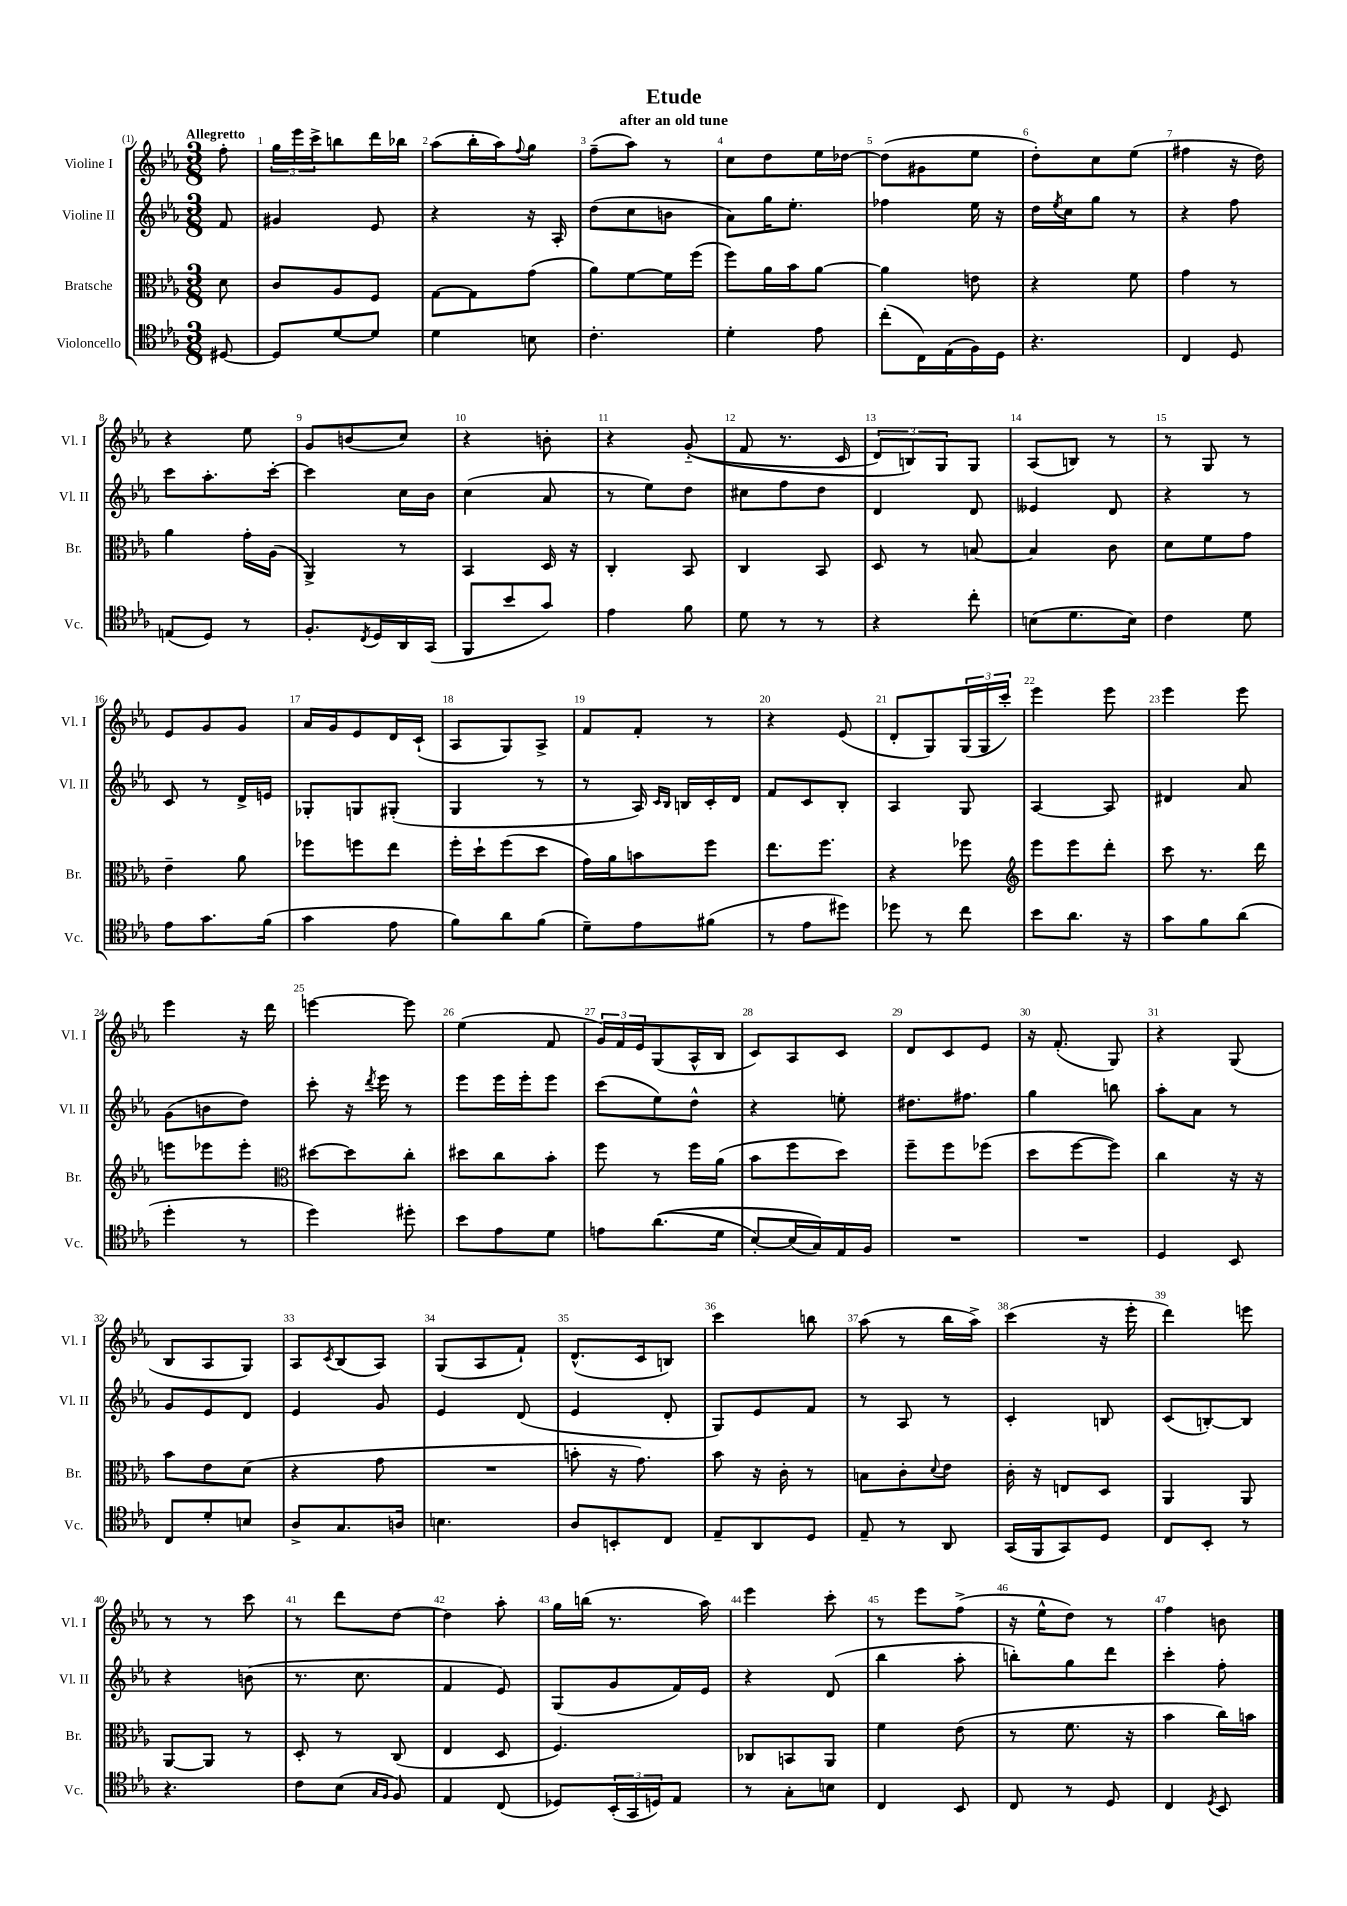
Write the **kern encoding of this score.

**kern	**kern	**kern	**kern
*part4	*part3	*part2	*part1
*staff4	*staff3	*staff2	*staff1
*I"Violoncello	*I"Bratsche	*I"Violine II	*I"Violine I
*I'Vc.	*I'Br.	*I'Vl. II	*I'Vl. I
*clefC4	*clefC3	*clefG2	*clefG2
*k[b-e-a-]	*k[b-e-a-]	*k[b-e-a-]	*k[b-e-a-]
*M3/8	*M3/8	*M3/8	*M3/8
=	=	=	=
!	!	!	!LO:TX:a:B:t=Allegretto
[8D#X/	8d\	8f/	8ff'\
=1	=1	=1	=1
8D#/L]	8c/L	4g#X/	24gg\LL
.	.	.	24eee-\
.	.	.	24ccc^\J
[8d/	8A-/	.	8bbn\
8d/J]	8F/J	8e-/	16ddd\L
.	.	.	16bb-X\JJ
=2	=2	=2	=2
4d\	[8G\L	4r	(8aa-\L
.	8G\]	.	16bb-'\L
.	.	.	16aa-\J)
.	.	.	8qqff/
8Bn\	(8g\J	16r	8gg\J
.	.	16A-'/	.
=3	=3	=3	=3
4.c'\	8a-\L)	(8dd\L	(8ff~\L
.	[8f\	8cc\	8aa-\J)
.	16f\L]	8bn\J	8r
.	(16ff\JJ	.	.
=4	=4	=4	=4
4d'\	8ff\L)	8a-\L)	8cc\L
.	16a-\L	16gg\K	8dd\
.	16b-\J	8.ee-'\J	.
8e-\	[8a-\J	.	16ee-\L
.	.	.	[16dd-X\JJ
=5	=5	=5	=5
(8cc'\L	4a-\]	4ff-X\	(8dd-\L]
16C\L)	.	.	8g#X\
(16E-\	.	.	.
16F\)	8en\	16ee-\	8ee-\J
16D\JJ	.	16r	.
=6	=6	=6	=6
4.r	4r	16dd\LL	8dd'\L)
.	.	8qee-/	.
.	.	16cc\J	.
.	.	8gg\J	8cc\
.	8f\	8r	(8ee-\J
=7	=7	=7	=7
4C/	4g\	4r	4ff#X\
8D/	8r	8ff\	16r
.	.	.	16dd\)
!!LO:LB:g=z
=8	=8	=8	=8
(8En/L	4a-\	8ccc\L	4r
8D/J)	.	8.aa-'\	.
8r	16g'\LL	.	8ee-\
.	(16A-\JJ	[16ccc'\Jk	.
=9	=9	=9	=9
8.F'/L	4AA-^/)	4ccc\]	8g/L
.	.	.	(8bn/
8qC/	.	.	.
16D/L	.	.	.
16AA-/	8r	16cc\LL	8cc/J)
(16GG/JJ	.	16b-\JJ	.
=10	=10	=10	=10
8FF/L	4BB-/	(4cc\	4r
8b-/	.	.	.
8g/J)	16D/	8a-/	8bn'\
.	16r	.	.
=11	=11	=11	=11
4e-\	4C'/	8r	4r
.	.	8ee-\L)	.
8f\	8BB-/	8dd\J	((8g/
=12	=12	=12	=12
8d\	4C/	8cc#X\L	8f/
8r	.	8ff\	8.r
8r	8BB-/	8dd\J	.
.	.	.	16c/
=13	=13	=13	=13
4r	8D/	4d/	12d/L)
.	.	.	12Bn/)
.	8r	.	.
.	.	.	12G/
8cc'\	[8Bn/	8d/	8G/J
=14	=14	=14	=14
(8Bn\L	4B/]	4e--X/	(8A-/L
8.d\	.	.	8Bn/J)
.	8c\	8d/	8r
16B\Jk)	.	.	.
=15	=15	=15	=15
4c\	8d\L	4r	8r
.	8f\	.	8G/
8d\	8g\J	8r	8r
!!LO:LB:g=z
=16	=16	=16	=16
8e-\L	4e-~\	8c/	8e-/L
8.g\	.	8r	8g/
.	8a-\	16d^/LL	8g/J
(16f\Jk	.	16en/JJ	.
=17	=17	=17	=17
4g\	8ff-X\L	8G-X'/L	16a-/LL
.	.	.	16g/J
.	8ffn\	8Gn/	8e-/
8e-\	8ee-\J	(8G#X'/J	16d/L
.	.	.	(16c`/JJ
=18	=18	=18	=18
8f\L)	16ff'\LL	4G/	8A-/L
.	16dd`\J	.	.
8a-\	(8ff\	.	8G/)
(8f\J	8dd\J	8r	8A-^/J
=19	=19	=19	=19
8d~\L)	16g\LL)	8r	8f/L
.	16a-\J	.	.
8e-\	8bn\	16A-/)	8f'/J
.	.	16qqc/LL	.
.	.	16qqB-/JJ	.
.	.	16Bn/LL	.
(8f#X\J	8ff\J	16c'/	8r
.	.	16d/JJ	.
=20	=20	=20	=20
8r	8.ee-\L	8f/L	4r
8e-\L	.	8c/	.
.	8.ff\J	.	.
8dd#X\J)	.	8B-'/J	(8e-/
=21	=21	=21	=21
8dd-X\	4r	4A-/	8d'/L
8r	.	.	8G/)
8cc\	8ff-X\	8G/	(24G/L
.	.	.	24G/
.	.	.	24ccc'/JJ)
=22	=22	=22	=22
*	*clefG2	*	*
8b-\L	8eee-\L	[4A-/	4eee-\
8.a-\J	8eee-\	.	.
.	8ddd'\J	8A-/]	8eee-\
16r	.	.	.
=23	=23	=23	=23
8g\L	8ccc\	4d#X/	4eee-\
8f\	8.r	.	.
(8a-\J	.	8a-/	8eee-\
.	16ddd\	.	.
!!LO:LB:g=z
=24	=24	=24	=24
4dd'\	8eeen\L	(8g\L	4eee-\
.	8eee-X\	8bn\	.
8r	8eee-'\J	8dd\J)	16r
.	.	.	16ddd\
=25	=25	=25	=25
*	*clefC3	*	*
4dd\)	[8dd#X\L	8ccc'\	[4eeen\
.	8dd#\]	16r	.
.	.	8qddd/	.
.	.	16eee-\	.
8dd#X'\	8cc'\J	8r	8eee\]
=26	=26	=26	=26
8b-\L	8dd#X\L	8eee-\L	(4ee-\
8e-\	8cc\	16eee-\L	.
.	.	16eee-'\J	.
8d\J	8b-'\J	8eee-\J	8f/
=27	=27	=27	=27
8en\L	8ff\	(8ccc\L	24g/LL)
.	.	.	24f/
.	.	.	24e-/J
((8.a-\	8r	8ee-\)	(8G/
.	16ff\LL	8dd^^\J	16A-^^/L
16d\Jk	(16a-\JJ	.	16B-/JJ
=28	=28	=28	=28
[8B-'/L)	8b-\L	4r	8c/L)
(16B-/L]	8ff\	.	8A-/
16G/))	.	.	.
16E-/	8dd\J)	8een'\	8c/J
16F/JJ	.	.	.
=29	=29	=29	=29
4.r	8ff~\L	8.dd#X\L	8d/L
.	8ff\	.	8c/
.	.	8.ff#X\J	.
.	(8ff-X\J	.	8e-/J
=30	=30	=30	=30
4.r	8dd\L	4gg\	16r
.	.	.	(8.f'/
.	[8ff\	.	.
.	8ff\J])	8bbn\	8G/)
=31	=31	=31	=31
4D/	4cc\	8aa-'\L	4r
.	.	8a-\J	.
8BB-/	16r	8r	(8G/
.	16r	.	.
!!LO:LB:g=z
=32	=32	=32	=32
8C/L	8b-\L	8g/L	8B-/L
8d'/	8e-\	8e-/	8A-/
8Bn/J	(8d\J	8d/J	8G/J)
=33	=33	=33	=33
8A-^/L	4r	4e-/	8A-/L
.	.	.	8qc/
8.G/	.	.	(8B-/
.	8g\	8g/	8A-/J)
16An/Jk	.	.	.
=34	=34	=34	=34
4.Bn\	4.r	4e-/	(8G/L
.	.	.	8A-/
.	.	(8d/	8f`/J)
=35	=35	=35	=35
8A-/L	8bn'\	4e-/	(8.d^^/L
8BBn'/	16r	.	.
.	8.g\)	.	16c/k
8C/J	.	8d'/	8Bn/J)
=36	=36	=36	=36
8E-~/L	8b-\	8G/L)	4ccc\
8AA-/	16r	8e-/	.
.	16c'\	.	.
8D/J	8r	8f/J	8bbn\
=37	=37	=37	=37
8E-~/	8Bn\L	8r	(8aa-\
8r	8c'\	8A-/	8r
.	8qqd/	.	.
8AA-/	8e-\J	8r	16bb-\LL
.	.	.	16aa-^\JJ)
=38	=38	=38	=38
(16GG/LL	16c'\	4c'/	(4ccc\
16FF/J	16r	.	.
8GG/)	8En/L	.	.
8D/J	8D/J	8Bn/	16r
.	.	.	16eee-'\
=39	=39	=39	=39
8C/L	4AA-/	(8c/L	4ddd\)
8BB-'/J	.	[8Bn'/)	.
8r	8AA-/	8B/J]	8eeen\
!!LO:LB:g=z
=40	=40	=40	=40
4.r	[8AA-/L	4r	8r
.	8AA-/J]	.	8r
.	8r	(8bn\	8ccc\
=41	=41	=41	=41
8c\L	8D'/	8.r	8r
(8B-\J	8r	.	8ddd\L
.	.	8.cc\	.
16qqG/LL	.	.	.
16qqF/JJ	.	.	.
8F/)	(8C/	.	[8dd\J
=42	=42	=42	=42
4E-/	4E-/	4f/	4dd\]
(8C/	8D/	8e-/)	8aa-'\
=43	=43	=43	=43
8D-X/L)	4.F/)	(8G/L	16gg\LL
.	.	.	(16bbn\JJ
(24BB-'/L	.	8g/	8.r
24GG/	.	.	.
24Dn/J)	.	.	.
8E-/J	.	16f/L)	.
.	.	16e-/JJ	16aa-\)
=44	=44	=44	=44
8r	8C-X/L	4r	4eee-\
8G'\L	8BBn/	.	.
8Bn\J	8AA-/J	(8d/	8ccc'\
=45	=45	=45	=45
4C/	4f\	4bb-\	8r
.	.	.	8eee-\L
8BB-/	(8e-\	8aa-'\	(8ff^\J
=46	=46	=46	=46
8C/	8r	8bbn'\L)	16r
.	.	.	16ee-^^\KL
8r	8.f\	8gg\	8dd\J)
8D/	.	8ddd\J	8r
.	16r	.	.
=47	=47	=47	=47
4C/	4b-\	4ccc'\	4ff\
8qD/	.	.	.
8BB-/	16cc\LL)	8ff'\	8bn\
.	16bn\JJ	.	.
==	==	==	==
*-	*-	*-	*-
